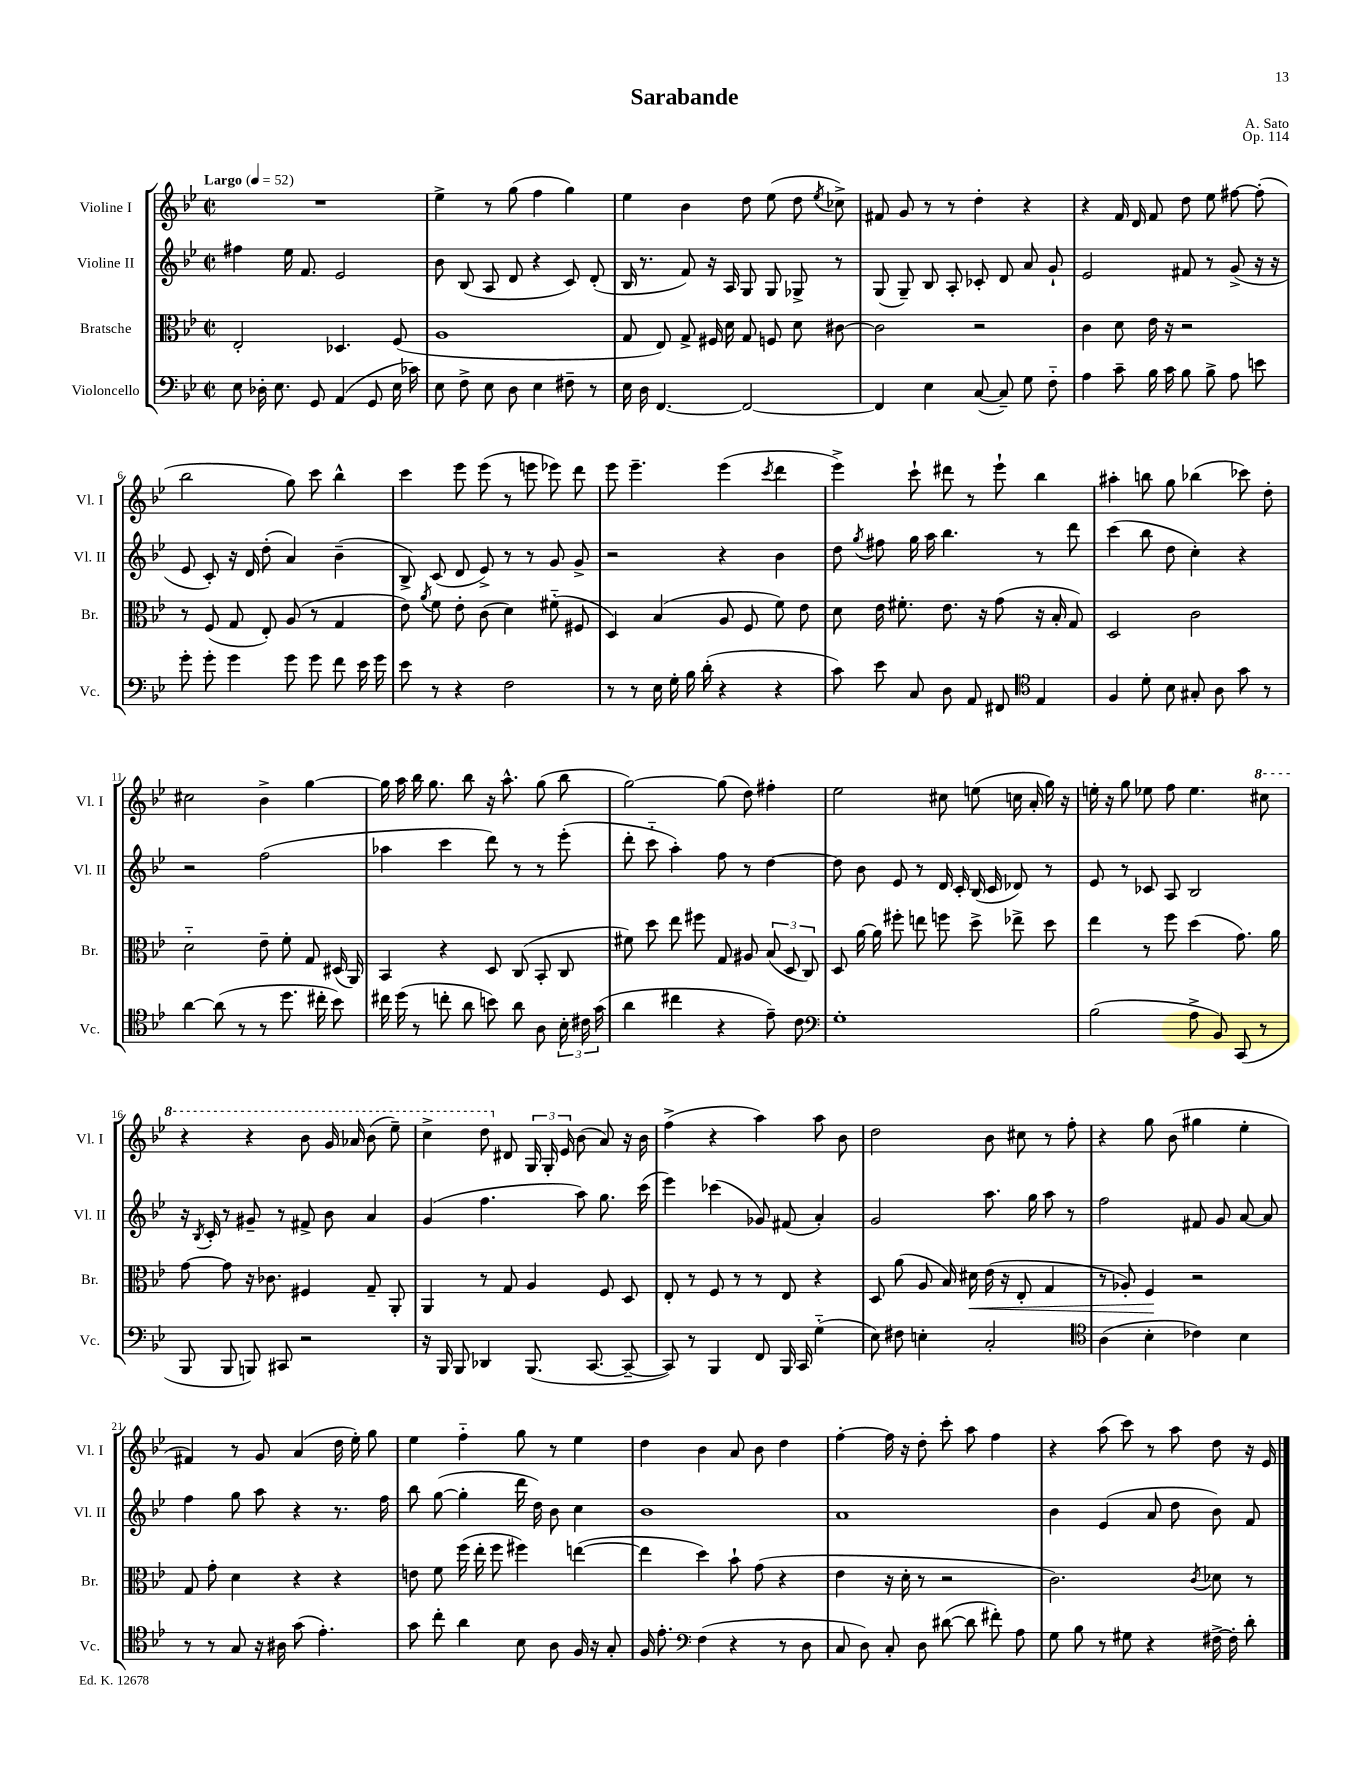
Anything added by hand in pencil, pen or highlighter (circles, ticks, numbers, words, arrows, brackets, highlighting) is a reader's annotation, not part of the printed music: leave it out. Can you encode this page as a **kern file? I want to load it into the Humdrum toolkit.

**kern	**kern	**dynam	**kern	**kern
*part4	*part3	*part3	*part2	*part1
*staff4	*staff3	*staff3	*staff2	*staff1
*I"Violoncello	*I"Bratsche	*	*I"Violine II	*I"Violine I
*I'Vc.	*I'Br.	*	*I'Vl. II	*I'Vl. I
*clefF4	*clefC3	*	*clefG2	*clefG2
*k[b-e-]	*k[b-e-]	*	*k[b-e-]	*k[b-e-]
*M2/2	*M2/2	*	*M2/2	*M2/2
*met(c|)	*met(c|)	*	*met(c|)	*met(c|)
*MM52	*MM52	*	*MM52	*MM52
=1	=1	=1	=1	=1
!	!	!	!	!LO:TX:a:B:t=Largo
8E-\	2E-'/	.	4ff#X\	1r
16D-X'\	.	.	.	.
8.E-\	.	.	.	.
.	.	.	16ee-\	.
.	.	.	8.f/	.
8GG/	.	.	.	.
(4AA/	4.D-X/	.	2e-/	.
8GG/	.	.	.	.
16E-\	(8F/	.	.	.
16c-X\)	.	.	.	.
=2	=2	=2	=2	=2
8E-\	1A	.	8b-\	4ee-^\
8F^\	.	.	(8B-/	.
8E-\	.	.	8A/	8r
8D\	.	.	8d/	(8gg\
4E-\	.	.	4r	4ff\
8F#X~\	.	.	8c/)	4gg\)
8r	.	.	(8d'/	.
=3	=3	=3	=3	=3
16E-\	8G/	.	16B-/	4ee-\
16D\	.	.	8.r	.
[4.FF/	8E-/)	.	.	.
.	8G^/	.	8f/)	4b-\
.	16F#X/	.	16r	.
.	16d\	.	16A/	.
2FF/_	8G/	.	8G/	8dd\
.	8Fn/	.	8G/	(8ee-\
.	8d\	.	8G-X^/	8dd\
.	.	.	.	8qee-/
.	[8c#X\	.	8r	8cc-X^\)
=4	=4	=4	=4	=4
4FF/]	2c#\]	.	(8G/	8f#X/
.	.	.	8G~/)	8g/
4E-\	.	.	8B-/	8r
.	.	.	8A'/	8r
([8C/	2r	.	8c-X'/	4dd'\
8C~/])	.	.	8d/	.
8G\	.	.	8a/	4r
8F\	.	.	8g`/	.
=5	=5	=5	=5	=5
4A\	4c\	.	2e-/	4r
8c~\	8d\	.	.	16f/
.	.	.	.	16d/
16B-\	16e-\	.	.	8f/
16c\	16r	.	.	.
8B-\	2r	.	8f#X/	8dd\
8B-^\	.	.	8r	8ee-\
8A\	.	.	(8g^/	[8ff#X\
8en\	.	.	16r	(8ff#'\]
.	.	.	16r	.
!!LO:LB:g=z
=6	=6	=6	=6	=6
8g'\	8r	.	8e-/	2bb-\
8g'\	(8F/	.	8c'/)	.
4g\	8G/	.	16r	.
.	.	.	16d/	.
.	8E-'/)	.	(8dd'\	.
8g\	(8A/	.	4a/)	8gg\)
8g\	8r	.	.	8ccc\
8f\	4G/	.	(4b-~\	4bb-^^\
16e-\	.	.	.	.
16g\	.	.	.	.
=7	=7	=7	=7	=7
8e-\	8e-\)	.	8B-^/)	4ccc\
.	8qa/	.	.	.
8r	8f\	.	(8c/	.
4r	8e-'\	.	8d/	8eee-\
.	(8c\	.	8e-^/)	(8eee-\
2F\	4d\)	.	8r	8r
.	.	.	8r	8eeen\
.	(8f#X\	.	8g/	8eee-X\)
.	8F#X/	.	8g^/	8ddd\
=8	=8	=8	=8	=8
8r	4D/)	.	2r	8eee-\
8r	.	.	.	4.eee-~\
16E-\	(4B-/	.	.	.
16G'\	.	.	.	.
16B-\	.	.	.	.
(16d'\	.	.	.	.
4r	8A/	.	4r	(4eee-\
.	8F/	.	.	.
.	.	.	.	8qccc/
4r	8f\)	.	4b-\	4ddd\
.	8e-\	.	.	.
=9	=9	=9	=9	=9
8c\)	8d\	.	8dd\	4eee-^\)
.	.	.	8qgg/	.
8e-\	16e-\	.	8ff#X\	.
.	8.f#X'\	.	.	.
8C/	.	.	16gg\	8ccc`\
.	.	.	16aa\	.
8D\	8.e-\	.	4.bb-\	8ddd#X\
8AA/	.	.	.	8r
.	16r	.	.	.
8FF#X/	(8g\	.	.	8eee-`\
*clefC4	*	*	*	*
4E-/	16r	.	8r	4bb-\
.	16B-'/	.	.	.
.	8G/)	.	8ddd\	.
=10	=10	=10	=10	=10
4F/	2D/	.	(4ccc\	4aa#X'\
8d'\	.	.	8bb-\	8bbn\
8B-\	.	.	8dd\	8gg\
8G#X'/	2c\	.	4cc'\)	(4bb-X\
8A\	.	.	.	.
8g\	.	.	4r	8ccc-X\)
8r	.	.	.	8dd'\
!!LO:LB:g=z
=11	=11	=11	=11	=11
[4a\	2d\	.	2r	2cc#X\
(8a\]	.	.	.	.
8r	.	.	.	.
8r	8e-~\	.	(2ff\	4b-^\
8.dd\	8f'\	.	.	.
.	8G/	.	.	[4gg\
16cc#X'\	.	.	.	.
8b-\)	(16D#X/	.	.	.
.	16AA/)	.	.	.
=12	=12	=12	=12	=12
16cc#X\	4BB-/	.	4aa-X\	16gg\]
(16dd\	.	.	.	16aa\
8r	.	.	.	16bb-\
.	.	.	.	8.gg\
8ccn'\	4r	.	4ccc\	.
8a\	.	.	.	8bb-\
8bn\)	8D/	.	8ddd\)	16r
.	.	.	.	8.aa^^\
8a\	(8C/	.	8r	.
8A\	8BB-'/	.	8r	(8gg\
24B-'\	8C/	.	(8eee-'\	8bb-\
24c#X\	.	.	.	.
(24g\	.	.	.	.
=13	=13	=13	=13	=13
4a\	8f#X\)	.	8ddd'\	[2gg\)
.	8dd\	.	8ccc\	.
4cc#X\	8ee-\	.	4aa'\)	.
.	8ff#X\	.	.	.
4r	8G/	.	8ff\	(8gg\]
.	8A#X/	.	8r	8dd\)
8e-~\)	(12B-/	.	[4dd\	4ff#X'\
.	12D/	.	.	.
8c\	.	.	.	.
.	12C/)	.	.	.
=14	=14	=14	=14	=14
*clefF4	*	*	*	*
1G'	8D/	.	8dd\]	2ee-\
.	[16a\	.	8b-\	.
.	16a\]	.	.	.
.	8ff#X'\	.	8e-/	.
.	8een\	.	8r	.
.	8ffn\	.	16d/	8cc#X\
.	.	.	16c'/	.
.	8dd^\	.	(16B-/	(8een\
.	.	.	16c/	.
.	8ee-X^\	.	8d-X/)	16ccn\
.	.	.	.	16a'/
.	8dd\	.	8r	16gg\)
.	.	.	.	16r
=15	=15	=15	=15	=15
(2B-\	4ee-\	.	8e-/	16een'\
.	.	.	.	16r
.	.	.	8r	8gg\
.	8r	.	8c-X/	8ee-X\
.	8ff\	.	8A/	8ff\
8A^\	(4dd\	.	2B-/	4.ee-\
8BB-/)	.	.	.	.
(8CC/	8.g\)	.	.	.
*	*	*	*	*8va
8r	.	.	.	8ccc#X\
.	16a\	.	.	.
!!LO:LB:g=z
=16	=16	=16	=16	=16
8BBB-/	[8g\	.	16r	4r
.	.	.	8qB-/	.
.	.	.	16c'/	.
8BBB-/	8g\]	.	8r	.
8BBBn/)	16r	.	8g#X~/	4r
.	8.c-X\	.	.	.
8CC#X/	.	.	8r	.
2r	4F#X/	.	8f#X^/	8bb-\
.	.	.	8b-\	16gg/
.	.	.	.	16aa-X/
.	8G~/	.	4a/	(8bb-\
.	8AA'/	.	.	8eee-~\)
=17	=17	=17	=17	=17
16r	4AA/	.	(4g/	4ccc^\
16BBB-/	.	.	.	.
8BBB-/	.	.	.	.
4DD-X/	8r	.	4.ff\	8ddd\
*	*	*	*	*X8va
.	8G/	.	.	8d#X/
(8.BBB-/	4A/	.	.	24G/
.	.	.	.	24G'/
.	.	.	.	24e-/
.	.	.	8aa\)	(8b-\
[8.CC/	.	.	.	.
.	8F/	.	8.gg\	8a/)
8CC~/_	8D/	.	.	16r
.	.	.	(16ccc\	16b-\
=18	=18	=18	=18	=18
8CC/])	8E-'/	.	4eee-\)	(4ff^\
8r	8r	.	.	.
4BBB-/	8F/	.	(4ccc-X\	4r
.	8r	.	.	.
8FF/	8r	.	8g-X/)	4aa\)
16BBB-/	8E-/	.	(8f#X/	.
16CC/	.	.	.	.
(4G\	4r	.	4a'/)	8aa\
.	.	.	.	8b-\
=19	=19	=19	=19	=19
8E-\)	8D/	.	2g/	2dd\
8F#X\	(8a\	.	.	.
4En'\	8A/	.	.	.
.	16B-/)	.	.	.
!	!	!LO:HP:b	!	!
.	16d#X\	<	.	.
2C'/	(16e-\	.	8.aa\	8b-\
.	16r	.	.	.
.	8E-'/	.	.	8cc#X\
.	.	.	16gg\	.
.	4G/	.	8aa\	8r
.	.	.	8r	8ff'\
=20	=20	=20	=20	=20
*clefC4	*	*	*	*
(4A\	8r	.	2ff\	4r
.	8A-X'/)	.	.	.
4B-'\	4F/	.	.	8gg\
.	.	.	.	(8b-\
4c-X\)	2r	[	8f#X/	4gg#X\
.	.	.	8g/	.
4B-\	.	.	[8a/	4ee-'\
.	.	.	8a/]	.
!!LO:LB:g=z
=21	=21	=21	=21	=21
8r	8G/	.	4ff\	4f#X/)
8r	8g'\	.	.	.
8G/	4d\	.	8gg\	8r
16r	.	.	8aa\	8g/
16A#X\	.	.	.	.
(8g\	4r	.	4r	(4a/
4.e-'\)	.	.	.	.
.	4r	.	8.r	16dd\
.	.	.	.	16ee-'\)
.	.	.	.	8gg\
.	.	.	16ff\	.
=22	=22	=22	=22	=22
8g\	8en\	.	8bb-\	4ee-\
8cc'\	8f\	.	([8gg\	.
4a\	(16ff\	.	4gg'\]	4ff\
.	16ee-'\	.	.	.
.	8ff\	.	.	.
8B-\	4ff#X\)	.	16ddd\	8gg\
.	.	.	16dd\)	.
8A\	.	.	8b-\	8r
16F/	([4een\	.	4cc\	4ee-\
16r	.	.	.	.
8G'/	.	.	.	.
=23	=23	=23	=23	=23
16F/	4ee\]	.	1b-	4dd\
8.e-'\	.	.	.	.
*clefF4	*	*	*	*
(4F\	4dd\)	.	.	4b-\
4r	8b-`\	.	.	8a/
.	(8g\	.	.	8b-\
8r	4r	.	.	4dd\
8D\	.	.	.	.
=24	=24	=24	=24	=24
8C/	4e-\	.	1a	[4ff'\
8D\)	.	.	.	.
8C'/	16r	.	.	16ff\]
.	16d'\	.	.	16r
8D\	8r	.	.	8dd'\
([8d#X\	2r	.	.	8ccc'\
8d#\]	.	.	.	8aa\
8f#X'\)	.	.	.	4ff\
8A\	.	.	.	.
=25	=25	=25	=25	=25
8G\	2.c\)	.	4b-\	4r
8B-\	.	.	.	.
8r	.	.	(4e-/	(8aa\
8G#X\	.	.	.	8ccc\)
4r	.	.	8a/	8r
.	.	.	8dd\	8aa\
.	8qc/	.	.	.
[16F#X^\	8d-X\	.	8b-\)	8dd\
16F#'\]	.	.	.	.
8d'\	8r	.	8f/	16r
.	.	.	.	16e-/
==	==	==	==	==
*-	*-	*-	*-	*-
